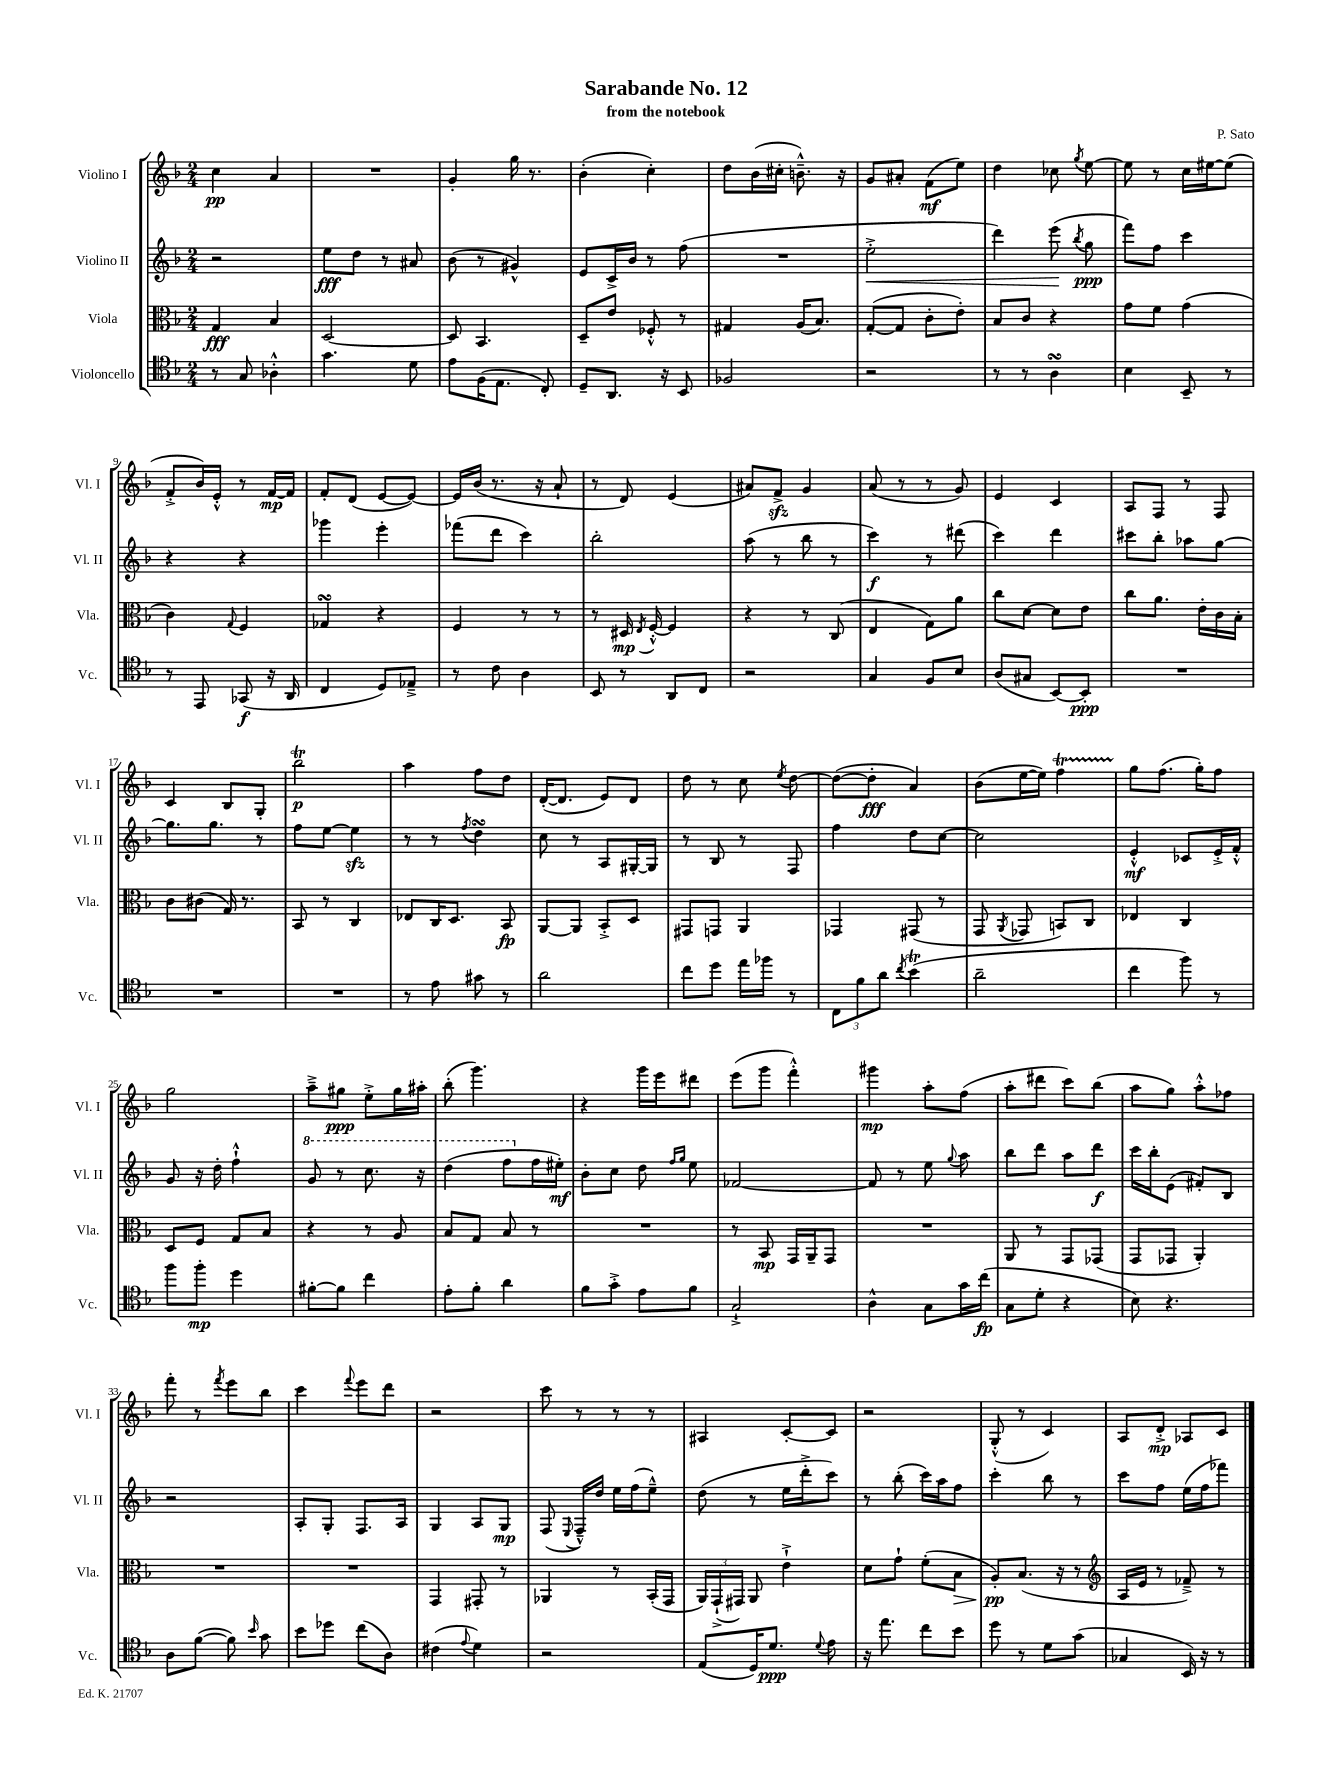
\header { title = "Sarabande No. 12" composer = "P. Sato" subtitle = "from the notebook" }
<<
\new StaffGroup <<
\new Staff = "s0" \with { instrumentName = "Violino I" shortInstrumentName = "Vl. I" } {
    \clef treble \key f \major \numericTimeSignature \time 2/4
    \autoBeamOff c''4\pp a'4 |
    R2 |
    g'4-. g''16 r8. |
    bes'4-.( c''4-.) |
    d''8[ bes'16( cis''16]-. b'8.---^) r16 |
    g'8[ ais'8]-. f'8[\mf( e''8]) |
    d''4 ces''8 \acciaccatura { g''8 } e''8~ |
    e''8 r8 c''16[ eis''16~ eis''8]( |
    f'8[-.-> bes'16) e'16]-.-^ r8 f'16[~\mp f'16] |
    f'8[-. d'8]( e'8[~ e'8]~) |
    e'16[ bes'16]( r8. r16 a'8-! |
    r8 d'8) e'4( |
    ais'8[) f'8]->\sfz g'4 |
    a'8( r8 r8 g'8) |
    e'4 c'4 |
    a8[ f8] r8 f8 |
    c'4 bes8[ g8]-. |
    bes''2\trill\p |
    a''4 f''8[ d''8] |
    d'16[~-.( d'8.] e'8[) d'8] |
    d''8 r8 c''8 \acciaccatura { e''8 } d''8~ |
    d''8[~( d''8]-.\fff a'4) |
    bes'8[( e''16~ e''16]) f''4\startTrillSpan |
    g''8[\stopTrillSpan f''8.]( g''16[-.) f''8] |
    g''2 |
    a''8[---> gis''8]\ppp e''8[-.-> gis''16 ais''16]-. |
    bes''8-.( g'''4.) |
    r4 g'''16[ e'''16 dis'''8] |
    e'''8[( g'''8] f'''4-.-^) |
    gis'''4\mp a''8[-. f''8]( |
    a''8[-. dis'''8] c'''8[) bes''8]( |
    a''8[ g''8]) a''8[-.-^ fes''8] |
    f'''8-. r8 \acciaccatura { f'''8 } e'''8[ bes''8] |
    c'''4 \appoggiatura { f'''8 } e'''8[ d'''8] |
    r2 |
    c'''8 r8 r8 r8 |
    ais4 c'8[~-. c'8] |
    r2 |
    g8-.-^( r8 c'4) |
    a8[ d'8]-.->\mp aes8[ c'8] \bar "|." |
}
\new Staff = "s1" \with { instrumentName = "Violino II" shortInstrumentName = "Vl. II" } {
    \clef treble \key f \major \numericTimeSignature \time 2/4
    \autoBeamOff r2 |
    e''8[\fff d''8] r8 ais'8 |
    bes'8( r8 gis'4-^) |
    e'8[ c'16-> bes'16] r8 f''8( |
    R2 |
    e''2-.->\< |
    d'''4) e'''8\!( \acciaccatura { bes''8 } g''8\ppp |
    f'''8[) f''8] c'''4 |
    r4 r4 |
    ges'''4 e'''4-. |
    fes'''8[( d'''8] c'''4) |
    bes''2-. |
    a''8( r8 bes''8 r8 |
    c'''4\f) r8 dis'''8( |
    c'''4) d'''4 |
    cis'''8[ bes''8]-. aes''8[ g''8]~ |
    g''8.[ g''8.] r8 |
    f''8[ e''8]~ e''4\sfz |
    r8 r8 \acciaccatura { f''8 } d''4\turn |
    c''8 r8 a8[ gis16~-. gis16] |
    r8 bes8 r8 f8 |
    f''4 d''8[ c''8]~ |
    c''2 |
    e'4-.-^\mf ces'8[ e'16-.-> f'16]-.-^ |
    g'8 r16 d''16-. f''4-!-^ |
    \ottava #1 g''8 r8 c'''8. r16 |
    d'''4( f'''8[ \ottava #0 f''16 eis''16]-.\mf) |
    bes'8[-. c''8] d''8 \grace { f''16[ g''16] } e''8 |
    fes'2~ |
    fes'8 r8 e''8 \appoggiatura { g''8 } a''8 |
    bes''8[ d'''8] a''8[ d'''8]\f |
    c'''16[ bes''16-. e'8]( fis'8[-.) bes8] |
    r2 |
    a8[-. g8]-. f8.[ a16] |
    g4 a8[ g8]\mp |
    f8( \appoggiatura { e8 } f16[---^) d''16] e''16[ f''16( e''8]---^) |
    d''8( r8 e''16[ d'''16-.-> c'''8]) |
    r8 bes''8-.( c'''16[) a''16 f''8] |
    c'''4-. bes''8 r8 |
    c'''8[ f''8] e''16[( f''16 fes'''8]) \bar "|." |
}
\new Staff = "s2" \with { instrumentName = "Viola" shortInstrumentName = "Vla." } {
    \clef alto \key f \major \numericTimeSignature \time 2/4
    \autoBeamOff g4\fff bes4 |
    d2~ |
    d8 bes,4. |
    d8[-- e'8] fes8-.-^ r8 |
    gis4 a16[( bes8.]) |
    g8[~-.( g8] c'8[-. e'8]-.) |
    bes8[ c'8] r4 |
    g'8[ f'8] g'4( |
    c'4) \appoggiatura { g8 } f4 |
    ges4\turn r4 |
    f4 r8 r8 |
    r8 dis16\mp \acciaccatura { e8 } f16~-.-^ f4 |
    r4 r8 c8( |
    e4 g8[) a'8] |
    c''8[ d'8]~ d'8[ e'8] |
    c''8[ a'8.] e'16[-. c'16 bes16]-. |
    c'8[ cis'8]( g16) r8. |
    bes,8 r8 c4 |
    ees8[ c16 d8.] bes,8\fp |
    a,8[~ a,8] bes,8[-.-> d8] |
    gis,8[ g,8] a,4 |
    ges,4 gis,8( r8 |
    g,8 \acciaccatura { a,8 } ges,8 b,8[) c8] |
    ees4 c4 |
    d8[ f8] g8[ bes8] |
    r4 r8 a8 |
    bes8[ g8] bes8 r8 |
    R2 |
    r8 bes,8\mp g,16[ a,16-- g,8] |
    R2 |
    a,8 r8 g,8[ ges,8]( |
    g,8[ ges,8] a,4-.) |
    R2 |
    R2 |
    g,4 gis,8-. r8 |
    aes,4 r8 bes,16[-.( g,16] |
    \tuplet 3/2 { a,16[) g,16-!->( gis,16]) } a,8 e'4-!-> |
    d'8[ g'8]-! f'8[-.( bes8]\> |
    a8[-.\pp\!) bes8.]( r16 r8 |
    \clef treble a16[ e'16] r8 fes'8--->) r8 \bar "|." |
}
\new Staff = "s3" \with { instrumentName = "Violoncello" shortInstrumentName = "Vc." } {
    \clef tenor \key f \major \numericTimeSignature \time 2/4
    \autoBeamOff r8 g8 aes4-.-^ |
    g'4. d'8 |
    e'8[ f16( e8.] c8-.) |
    d8[-- a,8.] r16 bes,8 |
    fes2 |
    r2 |
    r8 r8 a4\turn |
    bes4 bes,8-- r8 |
    r8 e,8 ges,8\f( r16 a,16 |
    c4 d8[) ees8]---> |
    r8 c'8 a4 |
    bes,8 r8 a,8[ c8] |
    r2 |
    g4 f8[ bes8] |
    a8[( gis8] bes,8[~) bes,8]-.\ppp |
    R2 |
    R2 |
    R2 |
    r8 e'8 gis'8 r8 |
    a'2 |
    c''8[ d''8] e''16[ fes''16] r8 |
    \tuplet 3/2 { c8[ f'8 a'8] } \acciaccatura { c''8 } bes'4\trill( |
    a'2-- |
    c''4 f''8) r8 |
    f''8[ f''8]-.\mp d''4 |
    fis'8[~-. fis'8] c''4 |
    e'8[-. f'8]-. a'4 |
    f'8[ g'8]-.-> e'8[ f'8] |
    g2-!-> |
    a4-^ g8[ g'16 c''16]\fp( |
    g8[ d'8]-. r4 |
    bes8) r4. |
    a8[ f'8]~( f'8) \grace { bes'16 } g'8 |
    bes'8[ des''8] c''8[( a8]) |
    cis'4( \appoggiatura { e'8 } d'4) |
    r2 |
    e8[( d16) d'8.]\ppp \appoggiatura { d'8 } e'8 |
    r16 e''8. c''8[ bes'8] |
    d''8 r8 d'8[ g'8]( |
    ges4 bes,16) r16 r8 \bar "|." |
}
>>
>>
